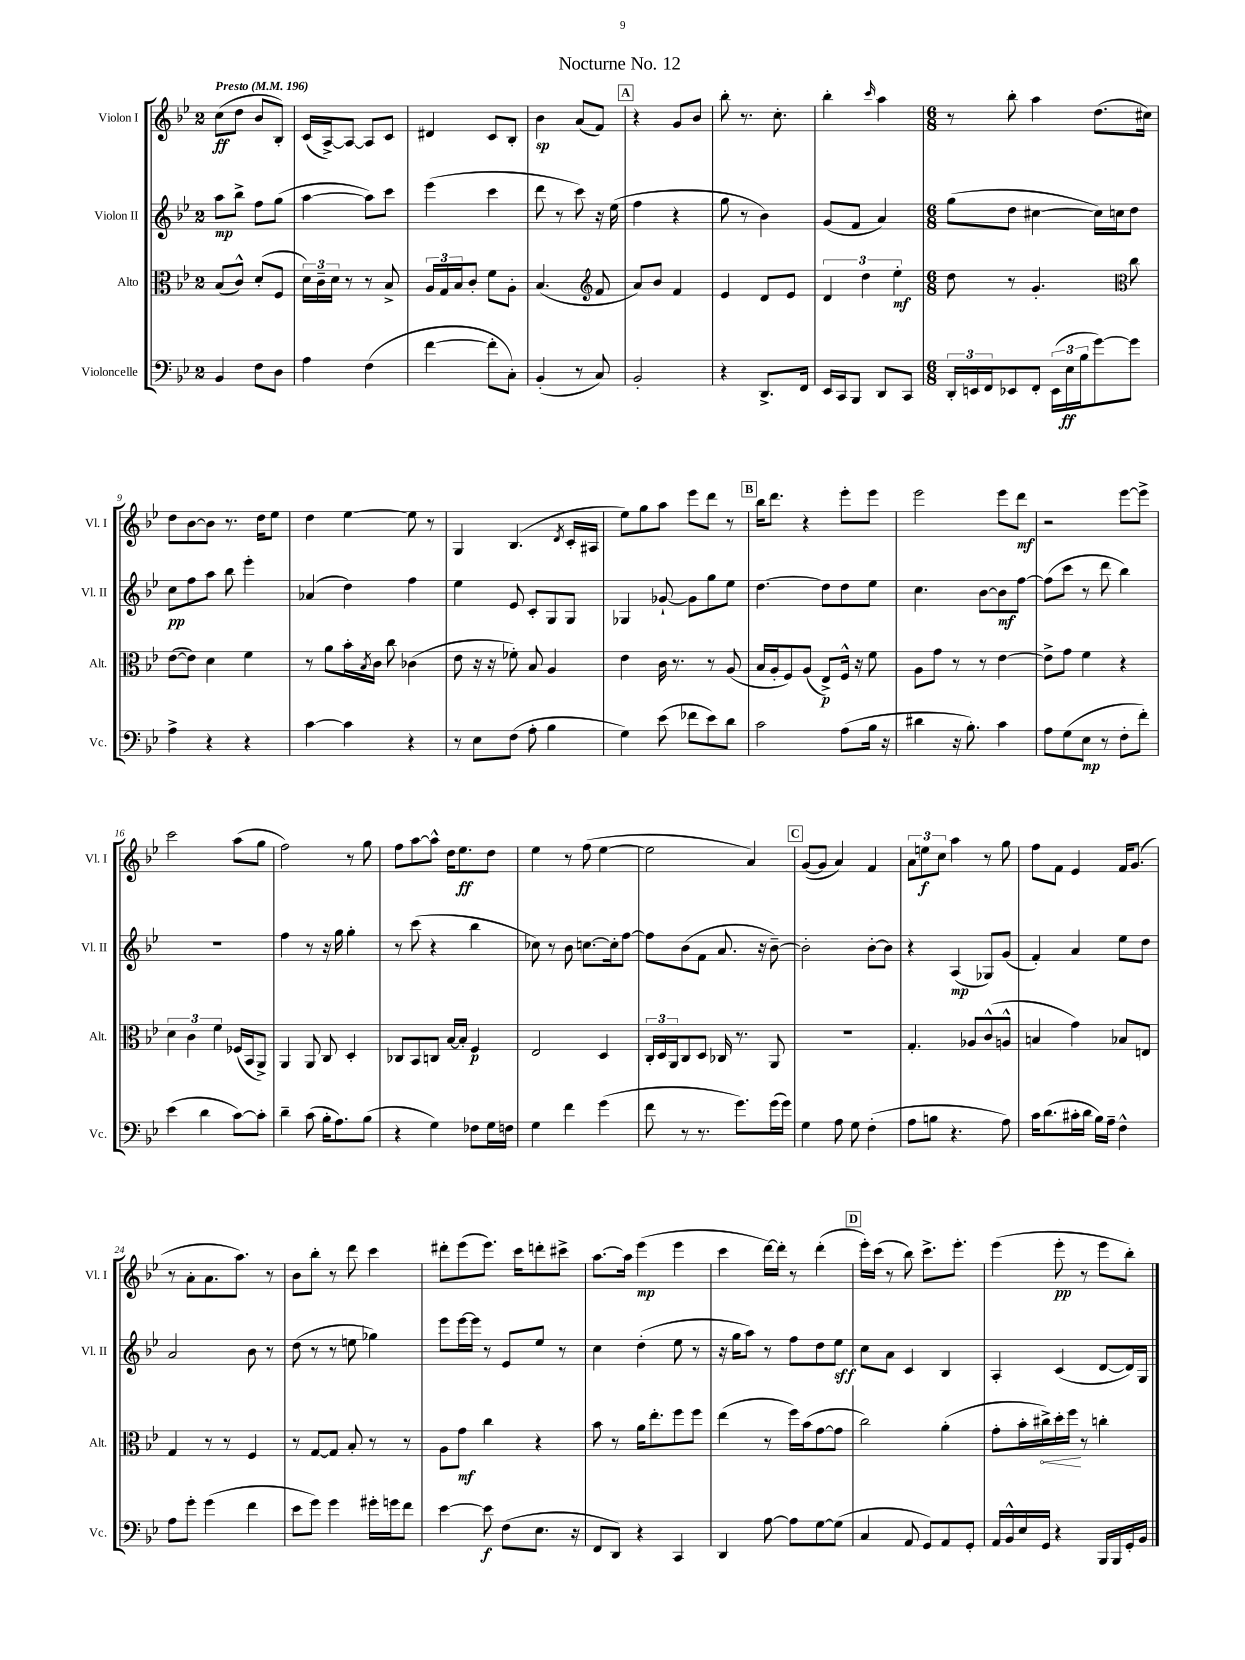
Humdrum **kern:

**kern	**kern	**kern	**kern
*staff4	*staff3	*staff2	*staff1
*clefF4	*clefC3	*clefG2	*clefG2
*k[b-e-]	*k[b-e-]	*k[b-e-]	*k[b-e-]
*M2/4	*M2/4	*M2/4	*M2/4
*MM196	*MM196	*MM196	*MM196
4BB-	(8B-	8aa	(8cc
.	8c^^)	8bb-^	8dd
8F	(8d'	8ff	8b-
8D	8F	(8gg	8B-')
=	=	=	=
4A	24d)	[4aa	(16c
.	24c~	.	.
.	.	.	[16A^)
.	24d	.	.
.	8r	.	8A_
(4F	8r	8aa])	8A]
.	8B-^	8ccc	8c
=	=	=	=
[4f	24A	(4eee-	4d#
.	24G	.	.
.	24B-	.	.
.	8c'	.	.
8f']	8f	4ccc	8c
8C')	8A'	.	8B-'
=	=	=	=
(4BB-'	(4.B-	8ddd	4b-
.	.	8r	.
8r	.	8ccc)	(8a
*	*clefG2	*	*
8C)	8f	16r	8f)
.	.	(16ee-	.
=	=	=	=
2BB-'	8a)	4ff	4r
.	8b-	.	.
.	4f	4r	8g
.	.	.	8b-
=	=	=	=
4r	4e-	8gg	8bb-'
.	.	8r	8.r
8.DD^	8d	4b-)	.
.	.	.	8.cc'
.	8e-	.	.
16FF	.	.	.
=	=	=	=
16EE-	6d	(8g	4bb-'
16CC	.	.	.
8BBB-	.	8f	.
.	6dd	.	.
.	.	.	16qqccc
8DD	.	4a)	4aa
.	6ee-'	.	.
8CC	.	.	.
=	=	=	=
*M6/8	*M6/8	*M6/8	*M6/8
24DD'	8dd	(8gg	8r
24EE	.	.	.
24FF	.	.	.
8EE-	8r	8dd	8bb-'
8FF'	4.g'	[4cc#	4aa
(24EE-	.	.	.
24E-	.	.	.
24B-	.	.	.
[8g)	.	16cc#])	(8.dd
.	.	16cc	.
8g]	8cc	8dd	.
.	.	.	16cc#)
=	=	=	=
*	*clefC3	*	*
4A^	([8e-	8cc	8dd
.	8e-])	8ff	[8b-
4r	4d	8aa	8b-]
.	.	8bb-	8.r
4r	4f	4eee-'	.
.	.	.	16dd
.	.	.	8ee-
=	=	=	=
[4c	8r	(4a-	4dd
.	8a	.	.
4c]	16b-'	4dd)	[4ee-
.	8qB-	.	.
.	16c	.	.
.	8cc	.	.
4r	(4c-	4ff	8ee-]
.	.	.	8r
=	=	=	=
8r	8e-	4ee-	4G
8E-	16r	.	.
.	16r	.	.
(8F	8f-')	8e-	(4.B-
8A'	8B-	8c'	.
4B-	4A	8G	.
.	.	.	8qd
.	.	8G	16c'
.	.	.	16A#
=	=	=	=
4G)	4e-	4G-	8ee-)
.	.	.	8gg
(8e-	16c	[8g-`	8aa
.	8.r	.	.
8f-	.	8g-]	8eee-
8e-)	8r	8gg	8ddd
8d	(8A	8ee-	8r
=	=	=	=
2c	16B-	[4.dd	16bb-
.	16A'	.	8.ddd
.	8F)	.	.
.	(8A	.	4r
.	8E-^)	8dd]	.
(8A	16F^^	8dd	8eee-'
.	16r	.	.
16B-	8f	8ee-	8eee-
16r	.	.	.
=	=	=	=
4d#	8A	4.cc	2eee-
.	8g	.	.
16r	8r	.	.
8.B-')	.	.	.
.	8r	[8b-	.
4c	[4e-	8b-]	8eee-
.	.	[8ff	8ddd
=	=	=	=
8A	8e-^]	(8ff]	2r
(8G	8g	8ccc	.
8E-	4f	8r	.
8r	.	8ddd	.
8F'	4r	4bb-)	[8eee-
8f')	.	.	8eee-^]
=	=	=	=
(4e-	6d	2.r	2ccc
.	6c	.	.
4d	.	.	.
.	6f	.	.
[8c)	(16F-	.	(8aa
.	16BB-	.	.
8c']	8AA^)	.	8gg
=	=	=	=
4d~	4AA	4ff	2ff)
(8c	8AA	8r	.
16B-'	8C	16r	.
8.A)	.	16gg	.
.	4D'	4gg'	8r
(8B-	.	.	8gg
=	=	=	=
4r	8C-	8r	8ff
.	8BB-	(8ccc	[8aa
4G)	8C	4r	8aa^^]
.	[16B-	.	16dd
.	16B-']	.	8.ee-
8F-	4F	4bb-	.
16G	.	.	8dd
16F	.	.	.
=	=	=	=
4G	2E-	8cc-)	4ee-
.	.	8r	.
4f	.	8b-	8r
.	.	[8.cc	(8ff
(4g	4D	.	[4ee-
.	.	16cc']	.
.	.	[8ff	.
=	=	=	=
8f	24C'	8ff]	2ee-]
.	24D	.	.
.	24AA	.	.
8r	8C	(8b-	.
8.r	8D	8f	.
.	16C-	8.a	.
8.g)	8.r	.	.
.	.	.	4a)
.	.	16r	.
(16g	8AA	[8b-~)	.
16g)	.	.	.
=	=	=	=
4G	2.r	2b-']	([8g
.	.	.	8g]
8A	.	.	4a)
8G	.	.	.
(4F'	.	[8b-'	4f
.	.	8b-]	.
=	=	=	=
8A	4.G'	4r	12a
.	.	.	12ee
8B	.	.	.
.	.	.	12cc
4.r	.	(4A	4aa
.	8A-	.	.
.	(8c^^	8G-)	8r
8A)	8A^^	(8g	8gg
=	=	=	=
16c	4B	4f')	8ff
(8.d	.	.	.
.	.	.	8f
16c#'	4g)	4a	4e-
16d	.	.	.
16B-)	.	.	.
16A~	.	.	.
4F^^	8B-	8ee-	16f
.	.	.	(8.g
.	8E	8dd	.
=	=	=	=
8A	4G	2a	8r
8g'	.	.	8a'
(4g	8r	.	8.a
.	8r	.	.
.	.	.	8.aa)
4f	4F	8b-	.
.	.	8r	8r
=	=	=	=
8e-	8r	(8dd	8b-
8g)	[8G	8r	8bb-'
4g	8G]	8r	8r
.	8B-'	8ee	8ddd
16g#'	8r	4gg-)	4ccc
16g	.	.	.
8f	8r	.	.
=	=	=	=
[4e-	8A	8eee-	8ddd#'
.	8g	[16eee-	(8eee-
.	.	16eee-]	.
8e-]	4cc	8r	8.eee-)
(8F	.	8e-	.
.	.	.	16ccc
8.E-	4r	8ee-	8ddd'
.	.	8r	8ccc#^
16r	.	.	.
=	=	=	=
8FF	8b-	4cc	[8.aa
8DD)	8r	.	.
.	.	.	16aa]
4r	16a	(4dd'	(4eee-
.	8.ee-'	.	.
4CC	8ff	8ee-	4eee-
.	8ff	8r	.
=	=	=	=
4DD	(4ee-	16r	4ccc
.	.	16gg	.
.	.	8aa)	.
[8A	8r	8r	[16ddd)
.	.	.	16ddd']
8A]	16ff)	8ff	8r
.	(16b-	.	.
[8G	[8g	8dd	(4ddd'
(8G]	8g]	8ee-	.
=	=	=	=
4C	2cc)	8cc	16eee-')
.	.	.	(16ccc
.	.	8a	8r
8AA	.	4c	8bb-)
8GG)	.	.	8.ccc^
8AA	(4a'	4B-	.
.	.	.	8.eee-'
8GG'	.	.	.
=	=	=	=
16AA	8g'	4A'	(4eee-
16BB-^^	.	.	.
16E-	16b-'	.	.
16GG	16cc#^)	.	.
4r	16dd'	(4c	8eee-'
.	16ff	.	.
.	8r	.	8r
16BBB-	4cc'	[8d	8eee-
16BBB-	.	.	.
16GG'	.	16d])	8bb-')
16BB-	.	16G	.
==	==	==	==
*-	*-	*-	*-
